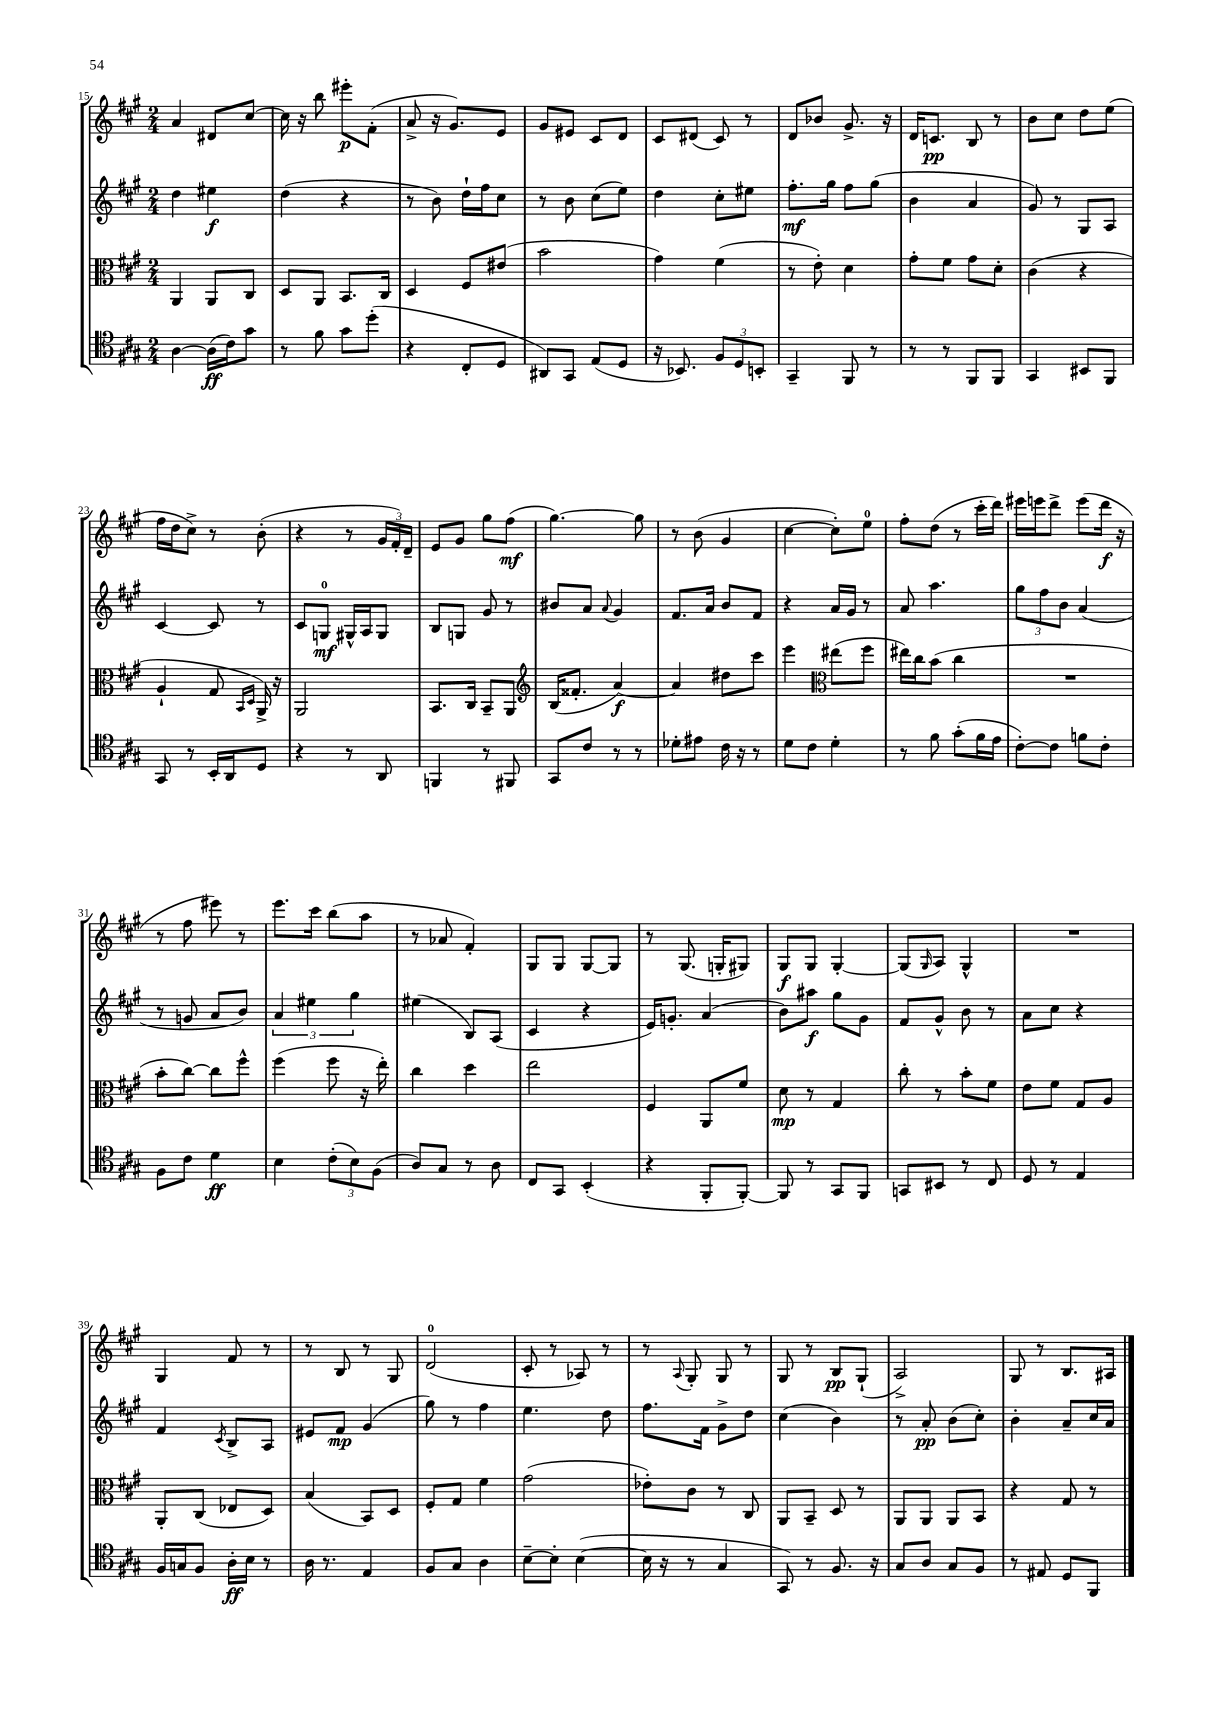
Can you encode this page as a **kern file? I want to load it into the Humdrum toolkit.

**kern	**dynam	**kern	**dynam	**kern	**dynam	**kern	**dynam
*part4	*part4	*part3	*part3	*part2	*part2	*part1	*part1
*staff4	*staff4	*staff3	*staff3	*staff2	*staff2	*staff1	*staff1
*clefC4	*	*clefC3	*	*clefG2	*	*clefG2	*
*k[f#c#g#]	*	*k[f#c#g#]	*	*k[f#c#g#]	*	*k[f#c#g#]	*
*M2/4	*	*M2/4	*	*M2/4	*	*M2/4	*
=15	=15	=15	=15	=15	=15	=15	=15
[4A\	.	4AA/	.	4dd\	.	4a/	.
(16A\LL]	ff	8AA/L	.	4ee#X\	f	8d#X/L	.
16c#\J)	.	.	.	.	.	.	.
8g#\J	.	8C#/J	.	.	.	[8cc#/J	.
=16	=16	=16	=16	=16	=16	=16	=16
8r	.	8D/L	.	(4dd\	.	16cc#\]	.
.	.	.	.	.	.	16r	.
8f#\	.	8AA/J	.	.	.	8bb\	.
8g#\L	.	8.BB/L	.	4r	.	8eee#X'\L	p
(8dd'\J	.	.	.	.	.	(8f#'\J	.
.	.	16C#/Jk	.	.	.	.	.
=17	=17	=17	=17	=17	=17	=17	=17
4r	.	4D/	.	8r	.	8a^/	.
.	.	.	.	8b\)	.	16r	.
.	.	.	.	.	.	8.g#/L)	.
8C#'/L	.	8F#/L	.	16dd`\LL	.	.	.
.	.	.	.	16ff#\J	.	.	.
8D/J	.	(8e#X/J	.	8cc#\J	.	8e/J	.
=18	=18	=18	=18	=18	=18	=18	=18
8AA#X/L)	.	2b\	.	8r	.	8g#/L	.
8GG#/J	.	.	.	8b\	.	8e#X/J	.
(8E/L	.	.	.	(8cc#\L	.	8c#/L	.
8D/J	.	.	.	8ee\J)	.	8d/J	.
=19	=19	=19	=19	=19	=19	=19	=19
16r	.	4g#\)	.	4dd\	.	8c#/L	.
8.BB-X/)	.	.	.	.	.	.	.
.	.	.	.	.	.	(8d#X/J	.
12F#/L	.	(4f#\	.	8cc#'\L	.	8c#/)	.
12D/	.	.	.	.	.	.	.
.	.	.	.	8ee#X\J	.	8r	.
12BBn'/J	.	.	.	.	.	.	.
=20	=20	=20	=20	=20	=20	=20	=20
4GG#~/	.	8r	.	8.ff#'\L	mf	8d/L	.
.	.	8e'\)	.	.	.	8b-X/J	.
.	.	.	.	16gg#\Jk	.	.	.
8FF#/	.	4d\	.	8ff#\L	.	8.g#^/	.
8r	.	.	.	(8gg#\J	.	.	.
.	.	.	.	.	.	16r	.
=21	=21	=21	=21	=21	=21	=21	=21
8r	.	8g#'\L	.	4b\	.	16d/KL	.
.	.	.	.	.	.	8.cn/J	pp
8r	.	8f#\J	.	.	.	.	.
8FF#/L	.	8g#\L	.	4a/	.	8B/	.
8FF#/J	.	8d'\J	.	.	.	8r	.
=22	=22	=22	=22	=22	=22	=22	=22
4GG#/	.	(4c#\	.	8g#/)	.	8b\L	.
.	.	.	.	8r	.	8cc#\J	.
8BB#X/L	.	4r	.	8G#/L	.	8dd\L	.
8FF#/J	.	.	.	8A/J	.	(8ee\J	.
!!LO:LB:g=z
=23	=23	=23	=23	=23	=23	=23	=23
8GG#/	.	4A`/	.	[4c#/	.	16ff#\LL	.
.	.	.	.	.	.	16dd\J	.
8r	.	.	.	.	.	8cc#^\J)	.
16BB'/LL	.	8G#/	.	8c#/]	.	8r	.
16AA/J	.	.	.	.	.	.	.
.	.	16qqBB/LL	.	.	.	.	.
.	.	16qqD/JJ	.	.	.	.	.
8D/J	.	16AA^/)	.	8r	.	(8b'\	.
.	.	16r	.	.	.	.	.
=24	=24	=24	=24	=24	=24	=24	=24
4r	.	2AA/	.	8c#/L	.	4r	.
.	.	.	.	8Gn/J	mf	.	.
8r	.	.	.	16G#X^^/LL	.	8r	.
.	.	.	.	16A/J	.	.	.
8AA/	.	.	.	8G#/J	.	24g#/LL	.
.	.	.	.	.	.	24f#'/)	.
.	.	.	.	.	.	24d~/JJ	.
=25	=25	=25	=25	=25	=25	=25	=25
4FFn/	.	8.BB/L	.	8B/L	.	8e/L	.
.	.	.	.	8Gn/J	.	8g#/J	.
.	.	16C#/Jk	.	.	.	.	.
8r	.	8BB~/L	.	8g#/	.	8gg#\L	.
8FF#X/	.	8AA/J	.	8r	.	(8ff#\J	mf
=26	=26	=26	=26	=26	=26	=26	=26
*	*	*clefG2	*	*	*	*	*
8GG#/L	.	(16B/KL	.	8b#X/L	.	[4.gg#\)	.
.	.	8.f##X'/J	.	.	.	.	.
8c#/J	.	.	.	8a/J	.	.	.
.	.	.	.	8qqa/	.	.	.
8r	.	[4a/)	f	4g#/	.	.	.
8r	.	.	.	.	.	8gg#\]	.
=27	=27	=27	=27	=27	=27	=27	=27
8d-X'\L	.	4a/]	.	8.f#/L	.	8r	.
8e#X\J	.	.	.	.	.	(8b\	.
.	.	.	.	16a/Jk	.	.	.
16c#\	.	8dd#X\L	.	8b/L	.	4g#/	.
16r	.	.	.	.	.	.	.
8r	.	8ccc#\J	.	8f#/J	.	.	.
=28	=28	=28	=28	=28	=28	=28	=28
8d\L	.	4eee\	.	4r	.	[4cc#\	.
8c#\J	.	.	.	.	.	.	.
*	*	*clefC3	*	*	*	*	*
4d'\	.	(8ee#X\L	.	16a/LL	.	8cc#'\L])	.
.	.	.	.	16g#/JJ	.	.	.
.	.	8ff#\J	.	8r	.	8ee\J	.
=29	=29	=29	=29	=29	=29	=29	=29
8r	.	16ee#X\LL)	.	8a/	.	8ff#'\L	.
.	.	16cc#\J	.	.	.	.	.
8f#\	.	(8b\J	.	4.aa\	.	(8dd\J	.
(8g#'\L	.	4cc#\	.	.	.	8r	.
16f#\L	.	.	.	.	.	16ccc#'\LL	.
16e\JJ	.	.	.	.	.	16ddd\JJ)	.
=30	=30	=30	=30	=30	=30	=30	=30
[8c#'\L)	.	2r	.	12gg#\L	.	16eee#X\LL	.
.	.	.	.	.	.	16eeen\J	.
.	.	.	.	12ff#\	.	.	.
8c#\J]	.	.	.	.	.	8ddd^\J	.
.	.	.	.	12b\J	.	.	.
8fn\L	.	.	.	(4a/	.	(8eee\L	.
8c#'\J	.	.	.	.	.	16ddd\Jk	f
.	.	.	.	.	.	16r	.
!!LO:LB:g=z
=31	=31	=31	=31	=31	=31	=31	=31
8F#\L	.	8b'\L	.	8r	.	8r	.
8c#\J	.	[8cc#\J)	.	8gn/	.	8ff#\	.
4d\	ff	8cc#\L]	.	8a/L	.	8eee#X\)	.
.	.	8ff#^^\J	.	8b/J)	.	8r	.
=32	=32	=32	=32	=32	=32	=32	=32
4B\	.	(4ff#\	.	6a/	.	8.eee\L	.
.	.	.	.	6ee#X\	.	.	.
.	.	.	.	.	.	16ccc#\Jk	.
(12c#'\L	.	8ff#\	.	.	.	(8bb\L	.
12B\)	.	.	.	6gg#\	.	.	.
.	.	16r	.	.	.	8aa\J	.
(12F#\J	.	.	.	.	.	.	.
.	.	16ee'\)	.	.	.	.	.
=33	=33	=33	=33	=33	=33	=33	=33
8A/L)	.	4cc#\	.	(4ee#X\	.	8r	.
8G#/J	.	.	.	.	.	8a-X/	.
8r	.	4dd\	.	8B/L)	.	4f#'/)	.
8A\	.	.	.	(8A/J	.	.	.
=34	=34	=34	=34	=34	=34	=34	=34
8C#/L	.	2ee\	.	4c#/	.	8G#/L	.
8GG#/J	.	.	.	.	.	8G#/J	.
(4BB'/	.	.	.	4r	.	[8G#/L	.
.	.	.	.	.	.	8G#/J]	.
=35	=35	=35	=35	=35	=35	=35	=35
4r	.	4F#/	.	16e/KL)	.	8r	.
.	.	.	.	8.gn'/J	.	.	.
.	.	.	.	.	.	(8.G#/	.
8FF#'/L	.	8AA/L	.	(4a/	.	.	.
.	.	.	.	.	.	16Gn'/KL	.
[8FF#'/J)	.	8f#/J	.	.	.	8G#X/J)	.
=36	=36	=36	=36	=36	=36	=36	=36
8FF#/]	.	8d\	mp	8b\L)	.	8G#/L	f
8r	.	8r	.	8aa#X\J	f	8G#/J	.
8GG#/L	.	4G#/	.	8gg#\L	.	[4G#'/	.
8FF#/J	.	.	.	8g#\J	.	.	.
=37	=37	=37	=37	=37	=37	=37	=37
8GGn/L	.	8cc#'\	.	8f#/L	.	(8G#/L]	.
.	.	.	.	.	.	16qqG#/	.
8BB#X/J	.	8r	.	8g#^^/J	.	8A/J)	.
8r	.	8b'\L	.	8b\	.	4G#^^/	.
8C#/	.	8f#\J	.	8r	.	.	.
=38	=38	=38	=38	=38	=38	=38	=38
8D/	.	8e\L	.	8a\L	.	2r	.
8r	.	8f#\J	.	8cc#\J	.	.	.
4E/	.	8G#/L	.	4r	.	.	.
.	.	8A/J	.	.	.	.	.
!!LO:LB:g=z
=39	=39	=39	=39	=39	=39	=39	=39
16F#/LL	.	8AA'/L	.	4f#/	.	4G#/	.
16Gn/J	.	.	.	.	.	.	.
8F#/J	.	(8C#/J	.	.	.	.	.
.	.	.	.	8qc#/	.	.	.
16A'\LL	ff	8E-X/L	.	8B^/L	.	8f#/	.
16B\JJ	.	.	.	.	.	.	.
8r	.	8D/J)	.	8A/J	.	8r	.
=40	=40	=40	=40	=40	=40	=40	=40
16A\	.	(4B/	.	8e#X/L	.	8r	.
8.r	.	.	.	.	.	.	.
.	.	.	.	8f#/J	mp	8B/	.
4E/	.	8BB/L)	.	(4g#/	.	8r	.
.	.	8D/J	.	.	.	8G#/	.
=41	=41	=41	=41	=41	=41	=41	=41
8F#/L	.	8F#'/L	.	8gg#\)	.	(2d/	.
8G#/J	.	8G#/J	.	8r	.	.	.
4A\	.	4f#\	.	4ff#\	.	.	.
=42	=42	=42	=42	=42	=42	=42	=42
[8B~\L	.	(2g#\	.	4.ee\	.	8c#'/	.
8B'\J]	.	.	.	.	.	8r	.
([4B\	.	.	.	.	.	8A-X/)	.
.	.	.	.	8dd\	.	8r	.
=43	=43	=43	=43	=43	=43	=43	=43
16B\]	.	8e-X'\L)	.	8.ff#\L	.	8r	.
16r	.	.	.	.	.	.	.
.	.	.	.	.	.	8qqA/	.
8r	.	8c#\J	.	.	.	8G#'/	.
.	.	.	.	16f#\Jk	.	.	.
4G#/	.	8r	.	8g#^\L	.	8G#/	.
.	.	8C#/	.	8dd\J	.	8r	.
=44	=44	=44	=44	=44	=44	=44	=44
8GG#/)	.	8AA/L	.	(4cc#\	.	8G#/	.
8r	.	8BB~/J	.	.	.	8r	.
8.F#/	.	8D/	.	4b\)	.	8B/L	pp
.	.	8r	.	.	.	(8G#`/J	.
16r	.	.	.	.	.	.	.
=45	=45	=45	=45	=45	=45	=45	=45
8G#/L	.	8AA/L	.	8r	.	2A^/)	.
8A/J	.	8AA/J	.	8a'/	pp	.	.
8G#/L	.	8AA/L	.	(8b\L	.	.	.
8F#/J	.	8BB/J	.	8cc#'\J)	.	.	.
=46	=46	=46	=46	=46	=46	=46	=46
8r	.	4r	.	4b'\	.	8G#/	.
8E#X/	.	.	.	.	.	8r	.
8D/L	.	8G#/	.	8a~/L	.	8.B/L	.
8FF#/J	.	8r	.	16cc#/L	.	.	.
.	.	.	.	16a/JJ	.	16A#X/Jk	.
==	==	==	==	==	==	==	==
*-	*-	*-	*-	*-	*-	*-	*-
